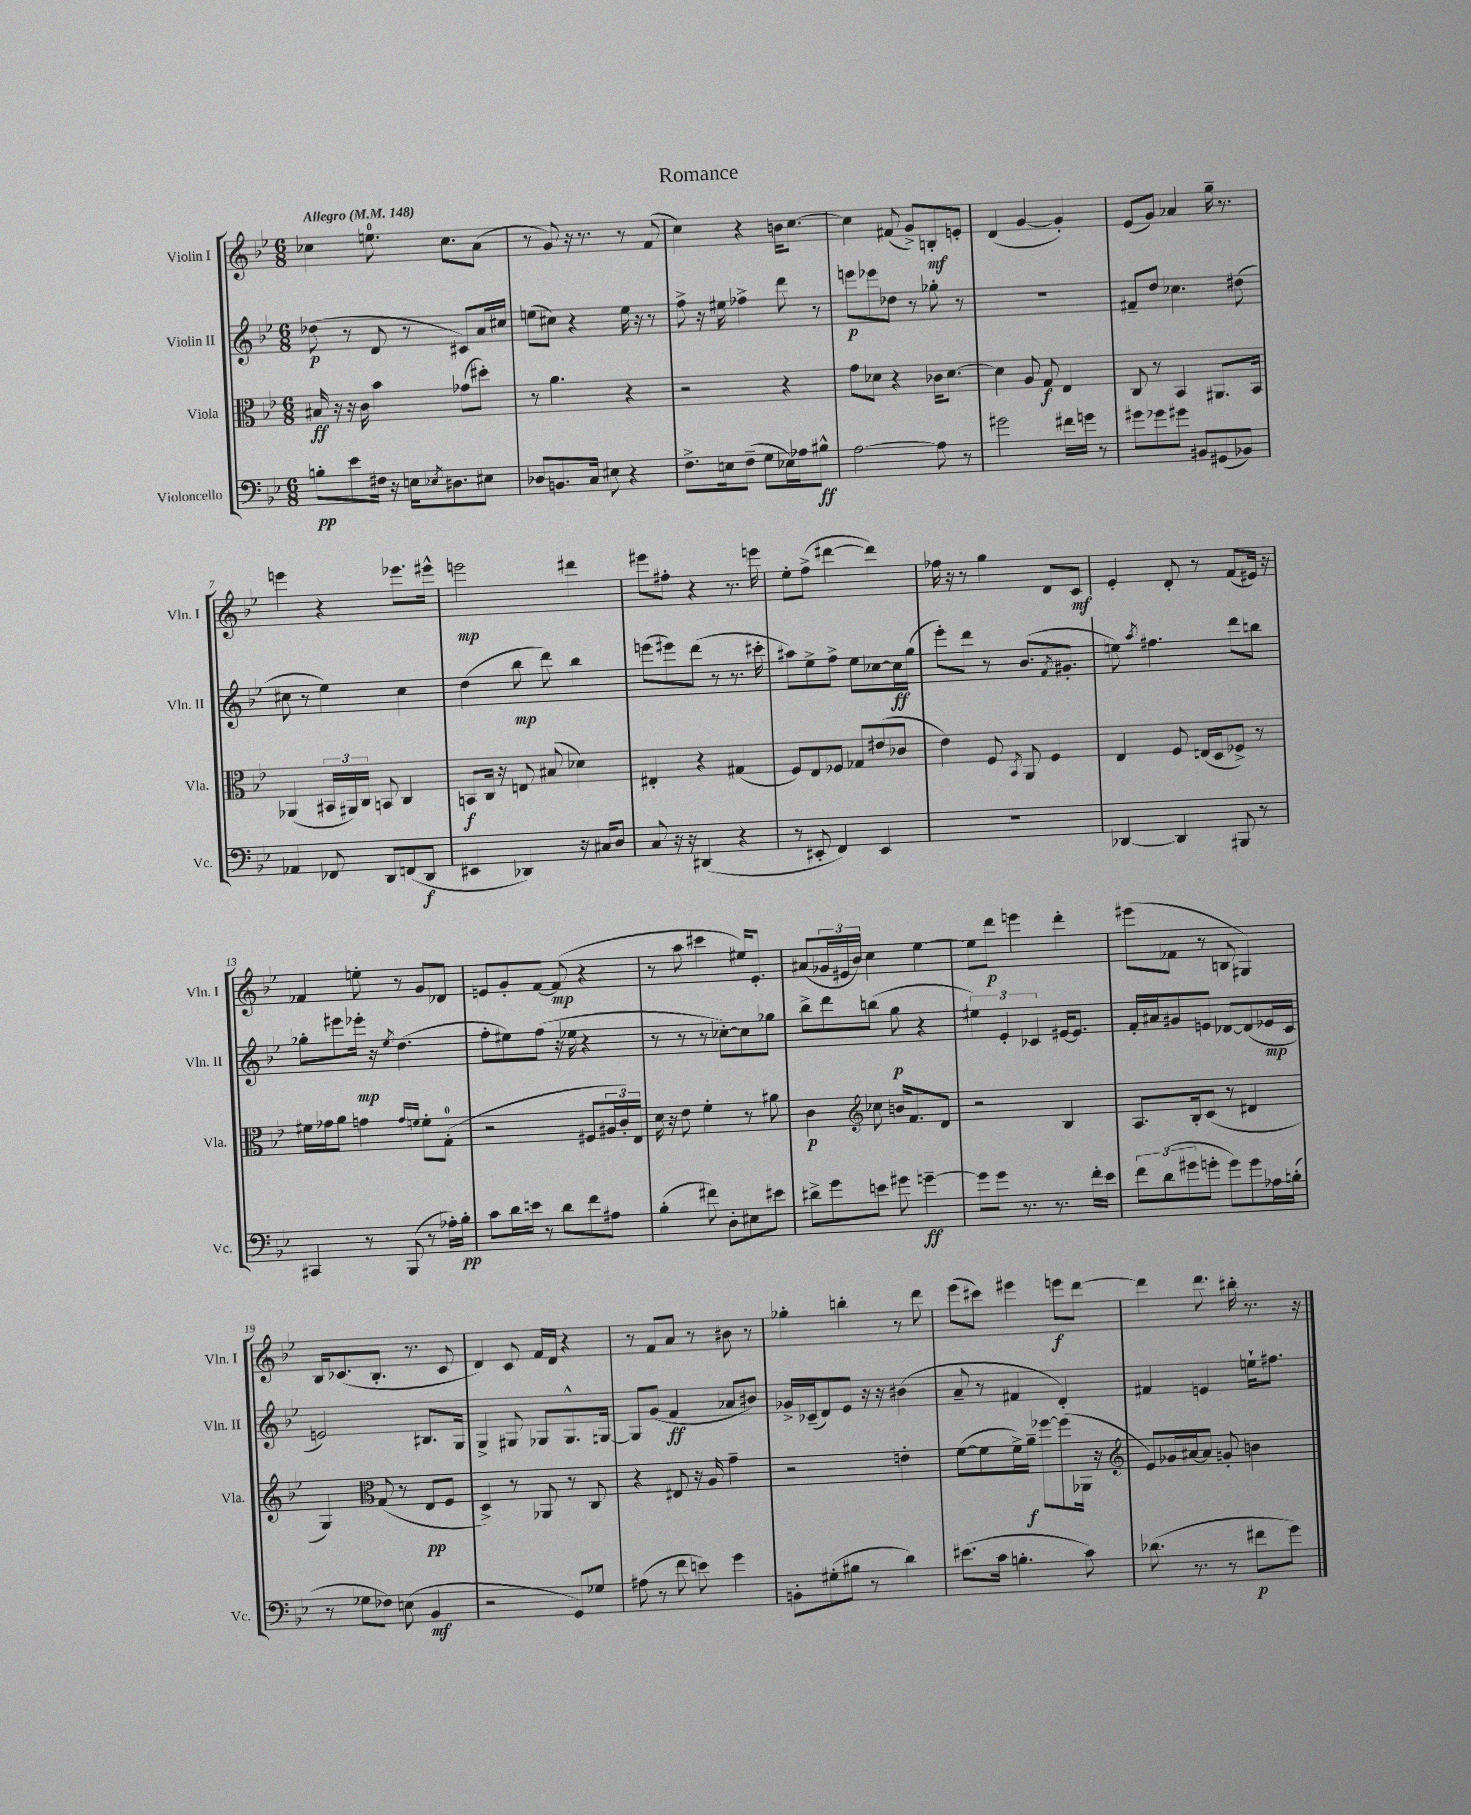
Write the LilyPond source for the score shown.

\header { title = "Romance" }
<<
\new StaffGroup <<
\new Staff = "s0" \with { instrumentName = "Violin I" shortInstrumentName = "Vln. I" } {
    \clef treble \key bes \major \numericTimeSignature \time 6/8 \tempo "Allegro" 4 = 148
    ces''4 e''8.-0 ces''8. a'8( |
    r8 g'8) r16 r8. r8 f'8( |
    c''4) r4 b'16 c''8.~ |
    c''4 fis'8( g'8->) b8-.\mf e'8-. |
    d'4( g'4~ g'4-.) |
    ees'8( g'8) aes'4 g''16-- r8. |
    e'''4 r4 ees'''8. eis'''16-^ |
    e'''2\mp dis'''4 |
    eis'''8 fis''8-. r4 r8. e'''16 |
    ees''8-. f''8->( dis'''4~ dis'''4) |
    fes''16 r16 r8 g''4 d'8 c'8\mf |
    ees'4-. d'8-. r8 f'8( eis'16) r16 |
    fes'4 e''8-. r8 g'8 des'8 |
    e'8 g'8-. f'8~ f'8\mp( r4 |
    r8 a''8 cis'''4 eis''16) ees'8.-. |
    ais'8( \tuplet 3/2 { ges'16 eis'16 bes'16) } c''4 ees''4~ |
    ees''8 d'''8\p e'''4 d'''4-. |
    eis'''8( fes'8 r8 b8 gis4) |
    bes16 ces'8.( bes8.-. r8. ces'8 |
    d'4) c'8 f'16 d'16 r4 |
    r8 f'8 a'8 r8 bis'8 r8 |
    ges''4-. b''4-. r8 d'''8 |
    ees'''8( cis'''8) eis'''4 e'''8\f d'''8~ |
    d'''4 d'''8. bis''16-. r8. r16 \bar "|." |
}
\new Staff = "s1" \with { instrumentName = "Violin II" shortInstrumentName = "Vln. II" } {
    \clef treble \key bes \major \numericTimeSignature \time 6/8
    des''8\p( r8 d'8 r8 cis'8) a'16 cis''16 |
    e''8( cis''8) r4 e''16 r16 r8 |
    f''8-> r16 eis''16 fes''4-> d'''8 r8 |
    e'''8\p ees'''8 des''8 r8 ges''8-. r8 |
    R2. |
    fis'8-- d''8 ces''4. dis''8( |
    cis''8 r8 ees''4) cis''4 |
    d''4( bes''8\mp d'''8) bes''4 |
    e'''8( eis'''8) d'''8( r8 r8. cis'''16-. |
    ais''8) ees''8-> f''8-> ees''8 ces''8~ ces''16\ff g''16( |
    ees'''8-.) d'''8 r8 bes'8.( \acciaccatura { f'8 } gis'8.-. |
    e''8) \acciaccatura { a''8 } fis''4. d'''8 b''8 |
    ges''8-. eis'''8 ees'''16-.\mp r16 \acciaccatura { ees''8 } d''4.( |
    f''8-. eis''8) f''8( r16 ees''16 r4 |
    r8 r8 r8 ces''8~-.) ces''8 ges''8 |
    bes''8-> d'''8 b''8( g''8\p r4 |
    \tuplet 3/2 { eis''4) ees'4-. ces'4 } eis'16~ eis'8. |
    f'16-. ais'16 gis'8 e'8 des'8~ des'8( ees'16\mp c'16 |
    e'2) bis8. g16 |
    g4-> gis8 ges8 ges8.-^ g16~ |
    g8 g'8( f'4\ff aes'8 bis'8) |
    ges'16-> ces'16--( d'8) ees'8 r16 r16 bis'4( |
    a'8-- r8 fis'4 d'4-.) |
    fis'4 e'4 e''16-! fis''8. \bar "|." |
}
\new Staff = "s2" \with { instrumentName = "Viola" shortInstrumentName = "Vla." } {
    \clef alto \key bes \major \numericTimeSignature \time 6/8
    bis16\ff r16 r16 c'16 bes'4 ges'8( dis''8-.) |
    r8 a'4. r4 |
    r2 r4 |
    g'8 des'8 r4 ces'16 des'8.~ |
    des'4 a8 g8\f ees4 |
    c8 r8 bes,4 ais,8. bes,16 |
    aes,4( \tuplet 3/2 { bis,16 ais,16) c16 } b,8 c4 |
    b,8\f c16 r16 e8 bis8( des'4) |
    eis4-. r4 gis4( |
    f8) ees8 fes8 ges8 eis'8( ces'8 |
    ees'4) f8 \acciaccatura { bes,8 } a,8 f4 |
    ees4 f8 e16( d16 fes8->) r8 |
    fis'16 ges'16 a'8 g'4 \grace { g'16 f'16 } f'8-. g8-0-.( |
    r2 fis8 \tuplet 3/2 { ais16 c'16-.) ees16 } |
    d'16 r16 ees'8 f'4-. r8 ais'8 |
    c'4\p \clef treble ces''8 b'16 f'8. d'8 |
    r2 bes4 |
    a8. bes16-. c'8( r8 dis'4 |
    g4) \clef alto g8( r8 ees8\pp f8 |
    d4->) r8 aes,8 r8 c8 |
    r4 eis8 r16 a16 g'4-- |
    r2 e'4-. |
    f'8~( f'8 f'16->) a'16--\f fes''8~ fes''8( aes,16 r16 |
    \clef treble ees'8) ges'16 ais'16~ ais'8 g'8-. b'4 \bar "|." |
}
\new Staff = "s3" \with { instrumentName = "Violoncello" shortInstrumentName = "Vc." } {
    \clef bass \key bes \major \numericTimeSignature \time 6/8
    b8-.\pp ees'8 fis16 r16 e16 \acciaccatura { ees8 } dis8. eis8 |
    des8 b,8. c16 eis8 r4 |
    f8.-> e16 f8--( g8 ees16) aes16 bis8-^\ff |
    a2~ a8 r8 |
    gis'2 fis'16 g'16 r8 |
    gis'8 ges'8 gis'8 bis,8 gis,8( bes,8) |
    aes,4 fes,8 d,8 f,8( d,8\f |
    eis,4 des,4) r16 cis16 d8 |
    c8 r16 r16 dis,4( r4 |
    r8 eis,8-. f,4) eis,4 |
    R2. |
    des,4~ des,4 bis,,8 r8 |
    cis,4 r8 bes,,8( r8 aes16-.) bes16-.\pp |
    c'8 d'16 e'16 r8 d'8 f'8 ais8 |
    bes4-.( fis'8) d8-. eis8 eis'8 |
    dis'8-> g'8 e'8 gis'8 g'4~--\ff |
    g'8 g'8 r8. r8. f'16-. ees'16 |
    \tuplet 3/2 { f'8 d'8( gis'8 } g'8-. g'8) g'8 aes16 b16-.( |
    r8 ges8 fes8) e8( bes,4\mf |
    r2 g,8) ges8 |
    ais8( r8 f'8 e'8) g'4 |
    b,8-. gis8-.( bis8 r8 d'4) |
    eis'8.( c'16 b4.-. c'8) |
    des'8.( r8. r8 fis'8\p g'8) \bar "|." |
}
>>
>>
